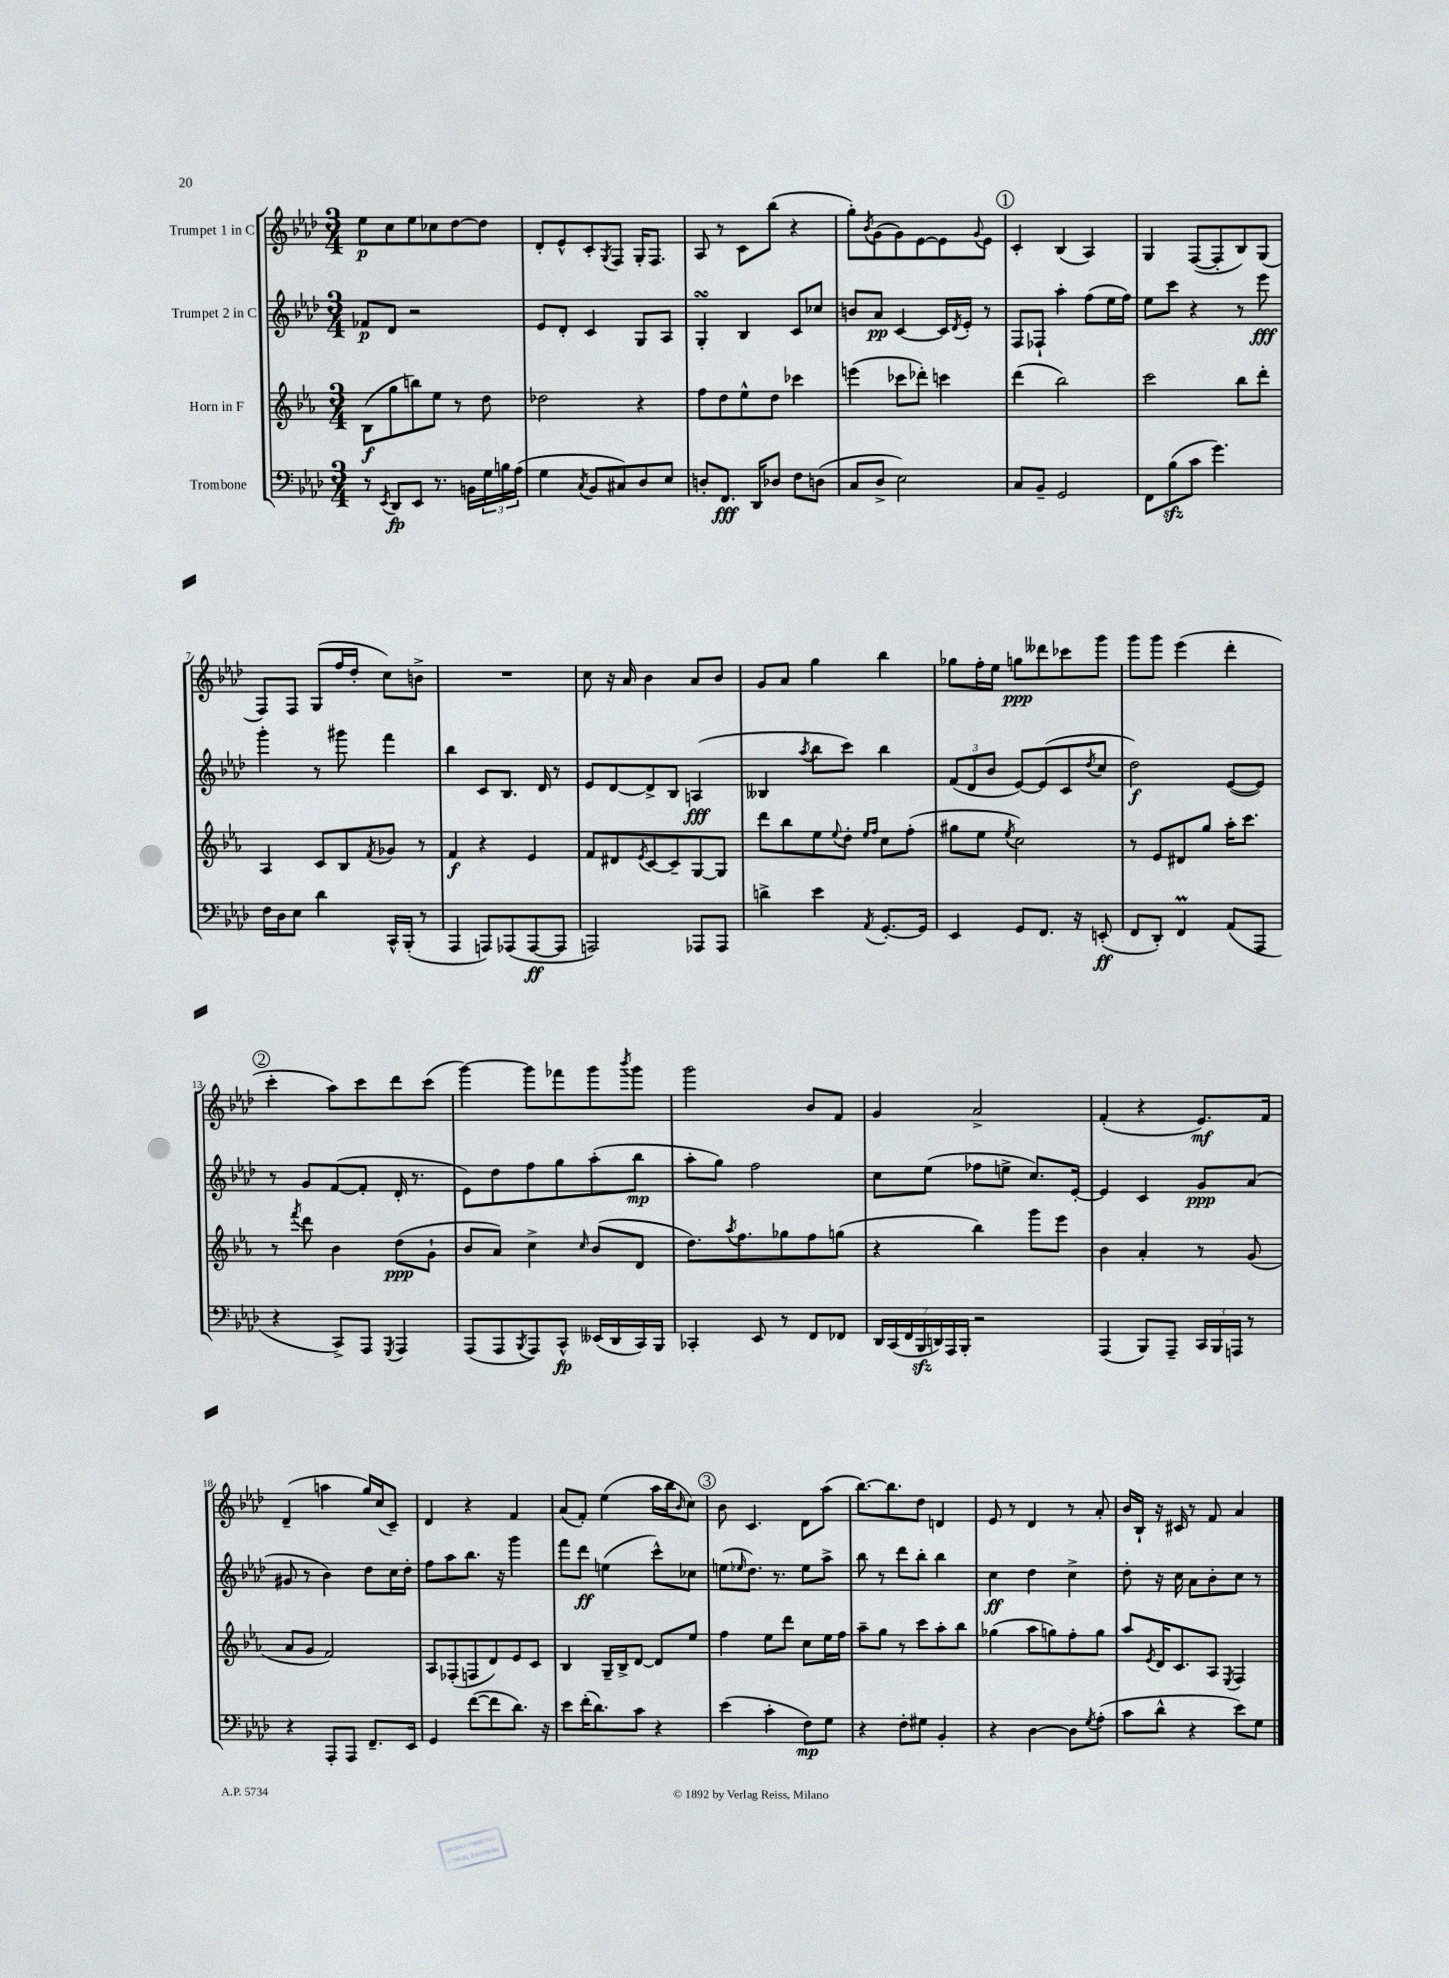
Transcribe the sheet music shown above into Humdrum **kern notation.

**kern	**kern	**kern	**kern
*staff4	*staff3	*staff2	*staff1
*clefF4	*clefG2	*clefG2	*clefG2
*k[b-e-a-d-]	*k[b-e-a-]	*k[b-e-a-d-]	*k[b-e-a-d-]
*M3/4	*M3/4	*M3/4	*M3/4
8r	(8B-\L	8f-/L	8ee-\L
8qEE-/	.	.	.
8DD-/L	8gg\	8d-/J	8cc\
8EE-/J	8bb\)	2r	8ee-\
8.r	8ee-\J	.	8cc-\
.	8r	.	[8dd-\
16BB\LL	.	.	.
24G\	8dd\	.	8dd-\]J
24B\	.	.	.
(24A-\JJ	.	.	.
=	=	=	=
4G\	2dd-\	8e-/L	8d-'/L
.	.	8d-'/J	8e-^^/
8qC/	.	.	.
8BB-/L	.	4c/	8c'/
.	.	.	8qG/
8C#/)	.	.	8F/J
8D-/	4r	8G/L	16G'/LK
.	.	.	8.F/J
8E-/J	.	8A-/J	.
=	=	=	=
8D'/L	8ff\L	4G'/	8A-/
8.FF/J	8dd\	.	8r
.	8ee-^^\	4B-/	8c\L
16DD-/LK	.	.	.
8D-/J	8dd\J	.	(8bb-\J
8F\L	4ccc-\	8c/L	4r
(8D\J	.	8cc-/J	.
=	=	=	=
8C/L	(4eee\	8b/L	8gg'\L)
.	.	.	8qb-/
8D-^/J	.	8a-/J	(8g\
2E-\)	8ccc-\L	[4c/	8g\)
.	8ddd-'\J)	.	[8e-\
.	4ccc\	16c/]LL	8e-\]
.	.	8qd-/	.
.	.	16e-'/JJ	.
.	.	.	8qqg/
.	.	8r	8e-\J
=	=	=	=
8C/L	(4ddd\	8F/L	4c'/
8BB-~/J	.	8F-`/J	.
2GG/	2bb-\)	4aa-'\	(4B-/
.	.	(8ff\L	4A-/)
.	.	16ee-\L	.
.	.	16ff\JJ)	.
=	=	=	=
8FF\L	2ccc\	8ee-\L	4G/
(8B-\	.	8ccc\J	.
8c\J	.	4r	([8F/L
4.g\)	.	.	8F'/]
.	8bb-\L	8r	8B-/)
.	8ddd'\J	8eee-\	(8G/J
=	=	=	=
16F\LL	4A-/	4ggg'\	8F/L)
16D-\J	.	.	.
8E-\J	.	.	8F/J
4d-\	8c/L	8r	(8G/L
.	8B-/	8ggg#\	16ff/L
.	.	.	16dd-'/JJ
.	8qf/	.	.
16CC^^/LL	8g-/J	4fff\	8cc\L)
(16BBB-'/JJ	.	.	.
8r	8r	.	8b^\J
=	=	=	=
4AAA-/	4f/	4bb-\	2.r
8AAA/L)	4r	8c/L	.
(8AAA-/	.	8.B-/J	.
[8AAA-/	4e-/	.	.
.	.	16d-/	.
8AAA-/]J	.	8r	.
=	=	=	=
2AAA/)	8f/L	8e-/L	8cc\
.	8d#/	[8d-/	16r
.	.	.	16a-/
.	8qe-/	.	.
.	[8c/	8d-^/]	4b-\
.	8c~/]	8B-/J	.
8AAA-/L	[8G/	(4A/	8a-/L
8AAA-/J	8G/]J	.	8b-/J
=	=	=	=
4d^\	8ddd\L	4B--/	8g/L
.	8bb-\	.	8a-/J
.	.	8qaa-/	.
4e-\	8ee-\	8bb-\L	4gg\
.	8qqee-/	.	.
.	8dd'\J	8ccc\J)	.
.	16qqee-/LL	.	.
8qAA-/	16qqff/JJ	.	.
[8.GG'/L	8cc\L	4bb-\	4bb-\
.	(8ff'\J	.	.
16GG/]Jk	.	.	.
=	=	=	=
4EE-/	8gg#\L	(12f/L	8gg-\L
.	.	12d-/	.
.	8ee-\J	.	16ff'\L
.	.	12b-/J	.
.	.	.	16ee-\JJ
.	8qee-/	.	.
8GG/L	2cc\)	[8e-/L)	8gg\L
8.FF/J	.	(8e-/]	8ddd--\
.	.	8c/	8ccc-\
16r	.	.	.
.	.	8qdd-/	.
(8EE'/	.	8cc/J	8ggg\J
=	=	=	=
8FF/L	8r	2dd-\)	8ggg\L
8DD-'/J)	8e-/L	.	8ggg\J
4FF/	8d#/	.	(4eee-\
.	8gg/J	.	.
(8AA-/L	16aa-'\LK	([8e-/L	4ddd-'\
.	8.ccc\J	.	.
8AAA-/J	.	8e-/]J)	.
=	=	=	=
4r	8r	8r	4ccc'\
.	8qfff/	.	.
.	8ddd\	8g/L	.
8CC^/L)	4b-\	([8f/	8aa-\L)
8AAA-/J	.	8f'/]J	8ccc\
8qGGG/	.	.	.
4AAA-/	(8dd\L	16d-'/	8ddd-\
.	.	8.r	.
.	8g`\J	.	(8ccc\J
=	=	=	=
(8AAA-/L	8b-/L	8e-\L)	[4ggg\)
8AAA-/	8a-/J)	8dd-\	.
8qBBB-/	.	.	.
8AAA-/)	4cc^\	8ff\	8ggg\]L
8CC^^/J	.	8gg\	8fff-\
.	16qqcc/	.	.
(16EE--/LL	(8b-/L	(8aa-'\	8ggg\
16DD-/	.	.	.
.	.	.	8qbbb-/
16CC/)	8d/J	8bb-\J	8ggg\J
16BBB-/JJ	.	.	.
=	=	=	=
4CC-'/	8.dd\L)	8aa-'\L	2ggg\
.	.	8gg\J)	.
.	8qaa-/	.	.
.	8.ff\	.	.
8EE-/	.	2ff\	.
8r	8gg-\	.	.
8FF/L	8ff\	.	8b-/L
8FF-/J	(8gg\J	.	8f/J
=	=	=	=
28DD-/LL	4r	8cc\L	4g/
(28CC/	.	.	.
28FF/	.	.	.
28BBB-/	.	.	.
.	.	(8ee-\J	.
28DD/)	.	.	.
28AAA-/	.	.	.
28BBB-'/JJ	.	.	.
2r	4bb-\)	8ff-\L	2a-^/
.	.	8ee^\J	.
.	8ggg\L	8.cc/L)	.
.	8eee-\J	.	.
.	.	[16e-'/Jk	.
=	=	=	=
(4AAA-/	4b-\	4e-/]	(4f'/
8BBB-/L)	4a-'/	4c/	4r
8AAA-~/J	.	.	.
24CC/LL	8r	8g/L	8.e-/L)
24BBB-/	.	.	.
24AAA/JJ	.	.	.
8r	(8g/	(8a-/J	.
.	.	.	16f/Jk
=	=	=	=
4r	8a-/L	8g#/	(4d-~/
.	8g/J	8r	.
8AAA-'/L	2f/)	4b-\)	4aa\
8AAA-/J	.	.	.
8.FF~/L	.	8dd-\L	16gg/LL)
.	.	.	(16cc/J
.	.	16cc\L	8c~/J)
16EE-/Jk	.	16dd-'\JJ	.
=	=	=	=
4GG/	8A-/L	8ff\L	4d-/
.	(8F-'/	8aa-\	.
([8f\L	8F/	8.bb-\J	4r
8f\]	8d/)	.	.
.	.	16r	.
8.d-\J)	8e-/	4ggg\	4f/
.	8c/J	.	.
16r	.	.	.
=	=	=	=
8e-\L	4B-/	8fff\L	(8a-/L
(16f'\K	.	8ddd-\J	8f'/J)
8.d-\)	.	.	.
.	16G~/LL	(4ee\	(4ee-\
.	16B-^/J	.	.
8c\J	[8d/J	.	.
4r	8d/]L	8ccc^^\L)	16aa-\LL
.	.	.	16bb-\J
.	.	.	16qqb-/
.	8ee-/J	8cc-\J	8cc\J)
=	=	=	=
(4e-\	4ff\	(8ee\L	8b-\
.	.	16qqee-/	.
.	.	8.dd-\J)	4.c/
4c'\	8ee-\L	.	.
.	.	8.r	.
.	8ddd\J	.	.
8F\L)	8cc\L	8ee-\L	8d-\L
8G\J	16ee-\L	8aa-^\J	(8aa-\J
.	16ff\JJ	.	.
=	=	=	=
4r	8aa-~\L	8bb-\	[8.bb-\L)
.	8gg\J	8r	.
.	.	.	8.bb-\]
8F'\L	8r	8ddd-\L	.
8G#\J	8ccc\L	8bb-'\J	8dd-\J
4BB-'/	8aa-'\	4bb-\	4d/
.	8bb-\J	.	.
=	=	=	=
4r	(4gg-\	4cc\	8e-/
.	.	.	8r
[4D-\	8aa-\L	4dd-\	4d-/
.	8gg\)	.	.
8D-\]L	8ff'\	4cc^\	8r
8qG/	.	.	.
(8A-'\J	8gg\J	.	8a-'/
=	=	=	=
8c\L	8aa-/L	8dd-'\	16b-/LL
.	.	.	16B-`/JJ
.	8qe-/	.	.
8d-^^\J	16d/K	16r	16r
.	8.c/	16cc\	16c#/
4r	.	8a-\L	8r
.	8A-/J	8b-'\	8f/
.	8qE-/	.	.
8e-\L)	4F/	8cc\J	4a-/
8G\J	.	8r	.
==	==	==	==
*-	*-	*-	*-
